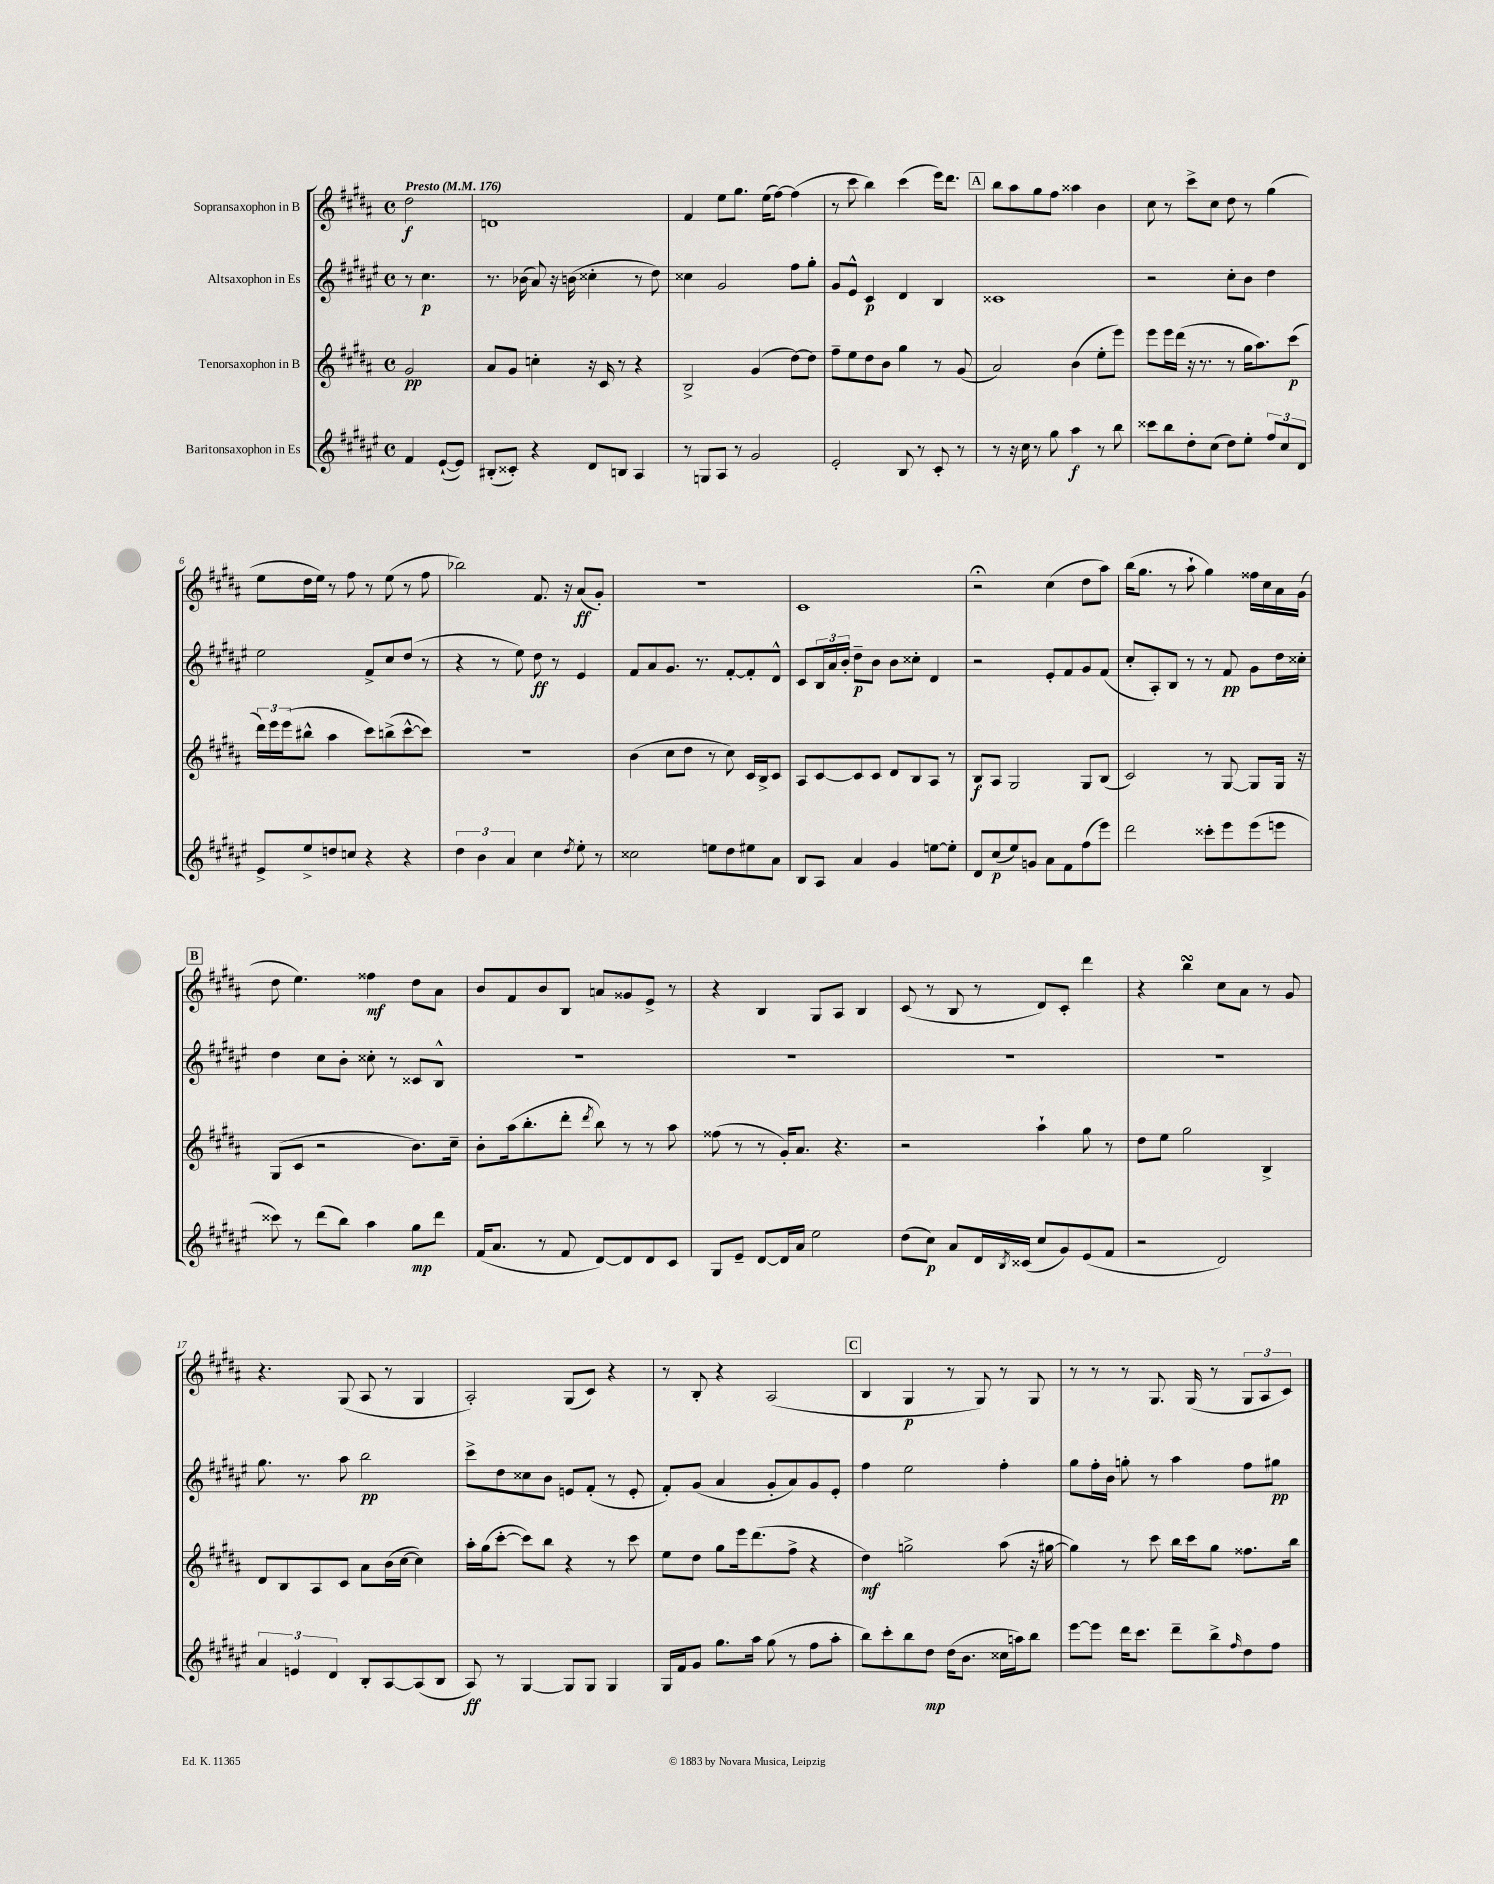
<<
\new StaffGroup <<
\new Staff = "s0" \with { instrumentName = "Sopransaxophon in B" } {
    \clef treble \key b \major \defaultTimeSignature \time 4/4 \partial 2 \tempo "Presto" 4 = 176
    dis''2\f |
    d'1 |
    fis'4 e''8 gis''8. e''16( fis''8~) fis''4( |
    r8 cis'''8 b''4) cis'''4( e'''16) dis'''8. |
    \mark \markup { \box "A" } b''8 ais''8 gis''8 fis''8 aisis''4 b'4 |
    cis''8 r8 cis'''8-> cis''8 dis''8 r8 gis''4( |
    e''8 dis''16 e''16) r8 fis''8 r8 e''8( r8 fis''8 |
    bes''2) fis'8. r16 ais'8\ff( gis'8-.) |
    R1 |
    cis'1 |
    r2\fermata cis''4( dis''8 ais''8) |
    b''16( gis''8. r8 ais''8-! gis''4) fisis''16 cis''16 ais'16 gis'16( |
    \mark \markup { \box "B" } dis''8 e''4.) fisis''4\mf dis''8 ais'8 |
    b'8 fis'8 b'8 b8 a'8 gisis'8 e'8-> r8 |
    r4 b4 gis8 ais8 b4 |
    cis'8( r8 b8 r8 dis'8) cis'8-. dis'''4 |
    r4 b''4\turn cis''8 ais'8 r8 gis'8 |
    r4. gis8( ais8 r8 gis4 |
    ais2-.) gis8( cis'8) r4 |
    r8 b8-. r4 ais2( |
    \mark \markup { \box "C" } b4 gis4\p r8 gis8) r8 gis8 |
    r8 r8 r8 gis8. gis16( r8 \tuplet 3/2 { gis8 ais8 cis'8) } \bar "|." |
}
\new Staff = "s1" \with { instrumentName = "Altsaxophon in Es" } {
    \clef treble \key fis \major \defaultTimeSignature \time 4/4 \partial 2
    r8 cis''4.\p |
    r8. bes'16( ais'8) r16 b'16( cisis''4-. r8 dis''8) |
    cisis''4 gis'2 fis''8 gis''8-. |
    gis'8 eis'8-^ cis'4\p dis'4 b4 |
    \mark \markup { \box "A" } cisis'1 |
    r2 cis''8-. b'8 dis''4 |
    eis''2 fis'8-> cis''8 dis''8( r8 |
    r4 r8 eis''8) dis''8\ff r8 eis'4 |
    fis'8 ais'8 gis'8. r8. fis'8~-. fis'8-. dis'8-^ |
    cis'8 \tuplet 3/2 { b16 ais'16 b'16-. } dis''8--\p b'8 b'8 cisis''8-. dis'4 |
    r2 eis'8-. fis'8 gis'8 fis'8( |
    cis''8-. ais8-.) b8 r8 r8 fis'8\pp gis'8 dis''16 cisis''16-. |
    \mark \markup { \box "B" } dis''4 cis''8 b'8-. cisis''8-. r8 cisis'8 b8-^ |
    R1 |
    R1 |
    R1 |
    R1 |
    gis''8. r8. ais''8 b''2\pp |
    cis'''8-> dis''8 cisis''8 b'8 e'8 fis'8-.( r8 e'8-. |
    fis'8-.) gis'8( ais'4 gis'8-. ais'8) gis'8 eis'8-. |
    \mark \markup { \box "C" } fis''4 eis''2 fis''4-. |
    gis''8 fis''16-. b'16 g''8-. r8 ais''4 fis''8 gis''8\pp \bar "|." |
}
\new Staff = "s2" \with { instrumentName = "Tenorsaxophon in B" } {
    \clef treble \key b \major \defaultTimeSignature \time 4/4 \partial 2
    gis'2\pp |
    ais'8 gis'8 c''4-. r16 cis'16 r8 r4 |
    b2-> gis'4( dis''8~) dis''8 |
    fis''8-- e''8 dis''8 b'8 gis''4 r8 gis'8( |
    \mark \markup { \box "A" } ais'2) b'4( e''8-. e'''8) |
    e'''8 e'''16 dis'''16( r16 r8. r8 gis''16 ais''8.) cis'''8\p( |
    \tuplet 3/2 { dis'''16) e'''16 e'''16( } bis''8-^ ais''4 cis'''8) b''8->( cis'''8~-^ cis'''8) |
    R1 |
    b'4( cis''8 dis''8 r8 cis''8) cis'16 b16-> cis'8 |
    ais8 cis'8~ cis'8 cis'8 dis'8 b8 ais8 r8 |
    b8\f ais8 gis2 gis8 b8( |
    cis'2) r8 gis8~ gis8 gis16 r16 |
    \mark \markup { \box "B" } gis8( cis'8 r2 b'8.) cis''16-- |
    b'8-. ais''16( b''8.-. dis'''8-. \acciaccatura { dis'''8 } b''8) r8 r8 ais''8 |
    fisis''8( r8 r8 gis'16-.) ais'8. r4. |
    r2 ais''4-! gis''8 r8 |
    dis''8 e''8 gis''2 b4-> |
    dis'8 b8 ais8 cis'8 ais'8 b'16( cis''16~ cis''4) |
    ais''16-. gis''16( cis'''8~-. cis'''8) b''8 r4 r8 cis'''8 |
    e''8 dis''8 gis''8 e'''16 dis'''8.( fis''8-> r4 |
    \mark \markup { \box "C" } dis''4\mf) g''2-> ais''8( r16 gis''16~ |
    gis''4) r8 cis'''8 b''16 cis'''16 gis''8 fisis''8. b''16 \bar "|." |
}
\new Staff = "s3" \with { instrumentName = "Baritonsaxophon in Es" } {
    \clef treble \key fis \major \defaultTimeSignature \time 4/4 \partial 2
    fis'4 eis'8~-!( eis'8) |
    bis8-.( cisis'8-.) r4 dis'8 b8 ais4 |
    r8 g8 ais8 r8 gis'2 |
    eis'2-. b8 r8 cis'8-. r8 |
    \mark \markup { \box "A" } r8 r16 cis''16 r8 gis''8 ais''4\f r8 b''8 |
    cisis'''8 b''8 dis''8-. cis''8( dis''8) eis''8-. \tuplet 3/2 { fis''8 cis''8 dis'8 } |
    eis'8-> eis''8-> d''8 c''8 r4 r4 |
    \tuplet 3/2 { dis''4 b'4 ais'4 } cis''4 \acciaccatura { dis''8 } eis''8-. r8 |
    cisis''2 e''8 dis''8 eis''8 ais'8 |
    b8 ais8 ais'4 gis'4 e''8~ e''8-. |
    dis'8 cis''8\p( eis''8) g'8 ais'8 fis'8 fis''8( eis'''8) |
    dis'''2 cisis'''8-. eis'''8 eis'''8( e'''8 |
    \mark \markup { \box "B" } cisis'''8) r8 dis'''8( b''8) ais''4 gis''8\mp dis'''8 |
    fis'16( ais'8. r8 fis'8 dis'8~) dis'8 dis'8 cis'8 |
    gis8 eis'8-- dis'8~ dis'16 ais'16 eis''2 |
    dis''8( cis''8\p) ais'8 dis'16 \acciaccatura { b8 } cisis'16( cis''8 gis'8) eis'8( fis'8 |
    r2 dis'2) |
    \tuplet 3/2 { ais'4 e'4 dis'4 } b8-. ais8~ ais8( b8 |
    ais8\ff) r8 gis4~ gis8 gis8 gis4 |
    gis16 fis'16 gis'8 gis''8. ais''16 gis''8( r8 fis''8 ais''8-. |
    \mark \markup { \box "C" } b''8) cis'''8-. b''8 dis''8\mp dis''16( b'8. cisis''16 a''16) b''8 |
    eis'''8~ eis'''8 dis'''16 cis'''8. dis'''8-- b''8-> \grace { fis''16 } dis''8 fis''8 \bar "|." |
}
>>
>>
